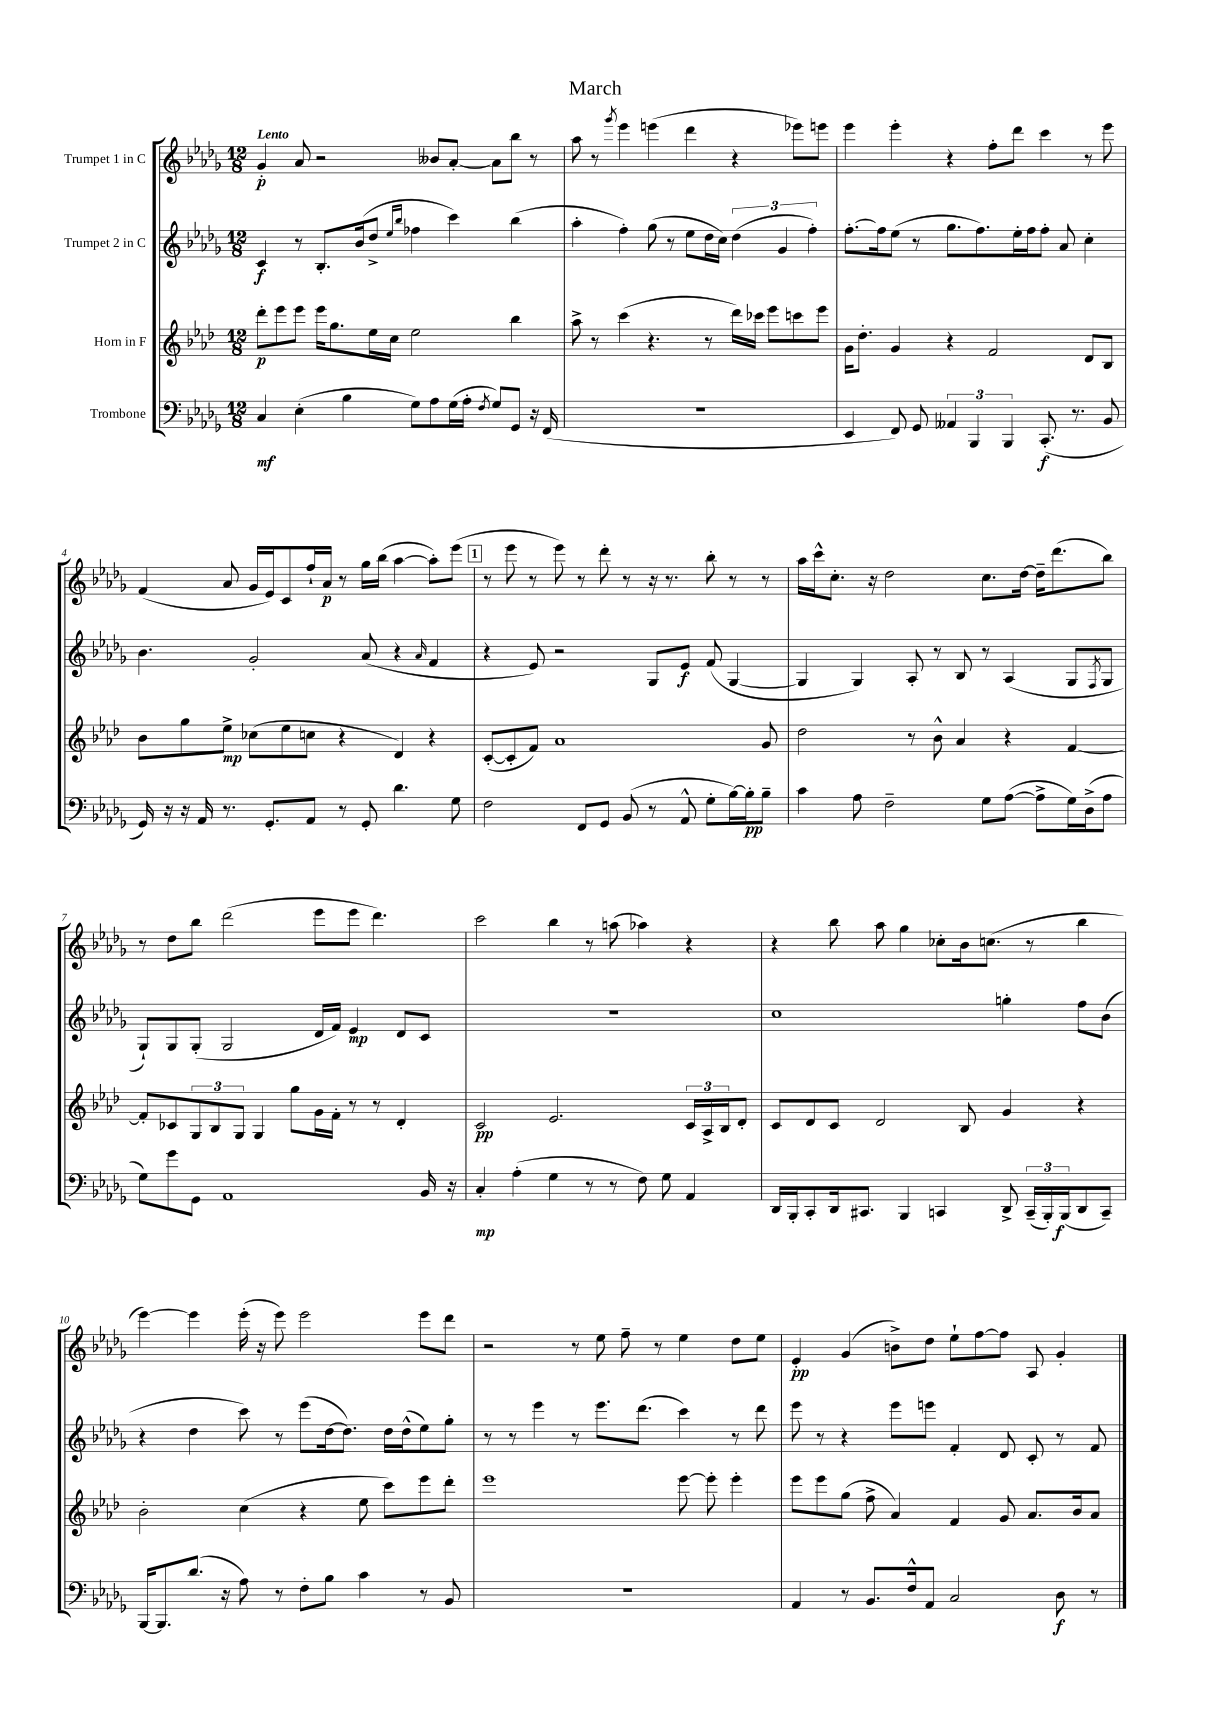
\header { title = "March" }
<<
\new StaffGroup <<
\new Staff = "s0" \with { instrumentName = "Trumpet 1 in C" } {
    \clef treble \key des \major \numericTimeSignature \time 12/8 \tempo "Lento"
    ges'4-.\p aes'8 r2 beses'8 aes'8~-. aes'8 bes''8 r8 |
    aes''8 r8 \acciaccatura { ges'''8 } ees'''4 e'''4( des'''4 r4 ees'''8) e'''8 |
    ees'''4 ees'''4-. r4 f''8-. des'''8 c'''4 r8 ees'''8 |
    f'4( aes'8 ges'16 ees'16) c'8 f''16-! aes'16\p r8 ges''16 bes''16( aes''4~ aes''8-.) ees'''8( |
    \mark \markup { \box "1" } r8 ees'''8 r8 ees'''8) r8 des'''8-. r8 r16 r8. bes''8-. r8 r8 |
    aes''16 c'''16-^ c''8.-. r16 des''2 c''8. des''16~ des''16-- des'''8.( bes''8) |
    r8 des''8 bes''8 des'''2( ees'''8 ees'''8 des'''4.) |
    c'''2 bes''4 r8 a''8( aes''4) r4 |
    r4 bes''8 aes''8 ges''4 ces''8-. bes'16 c''8.( r8 bes''4 |
    ees'''4~) ees'''4 ees'''16-.( r16 ees'''8) ees'''2 ees'''8 des'''8 |
    r2 r8 ees''8 f''8-- r8 ees''4 des''8 ees''8 |
    ees'4-.\pp ges'4( b'8->) des''8 ees''8-! f''8~ f''8 aes8 ges'4-. \bar "|." |
}
\new Staff = "s1" \with { instrumentName = "Trumpet 2 in C" } {
    \clef treble \key des \major \numericTimeSignature \time 12/8
    c'4\f r8 bes8.-. bes'16( des''8-> \grace { ees''16 bes''16 } fes''4 c'''4) bes''4( |
    aes''4-. f''4-.) ges''8( r8 ees''8 des''16 c''16) \tuplet 3/2 { des''4( ges'4 f''4-.) } |
    f''8.~-. f''16 ees''8( r8 ges''8. f''8.) ees''16-. f''16 f''8-. aes'8 c''4-. |
    bes'4. ges'2-. aes'8( r4 \grace { aes'16 } f'4 |
    \mark \markup { \box "1" } r4 ees'8) r2 ges8 ees'8\f f'8( ges4~ |
    ges4 ges4) aes8-. r8 bes8 r8 aes4( ges8 \acciaccatura { f8 } ges8 |
    ges8-!) ges8 ges8-.( ges2 des'16 f'16) ees'4\mp des'8 c'8 |
    R1. |
    c''1 g''4-. f''8 bes'8( |
    r4 des''4 c'''8) r8 ees'''8( des''16~ des''8.) des''16 des''16-^( ees''8) ges''8-. |
    r8 r8 ees'''4 r8 ees'''8. des'''8.( c'''4) r8 des'''8 |
    ees'''8 r8 r4 ees'''8 e'''8 f'4-. des'8 c'8-. r8 f'8 \bar "|." |
}
\new Staff = "s2" \with { instrumentName = "Horn in F" } {
    \clef treble \key aes \major \numericTimeSignature \time 12/8
    des'''8-.\p ees'''8 ees'''8 ees'''16 g''8. ees''16 c''16 ees''2 bes''4 |
    aes''8-> r8 c'''4( r4. r8 des'''16) ces'''16 ees'''8 c'''8 ees'''8 |
    g'16 des''8.-. g'4 r4 f'2 des'8 bes8 |
    bes'8 g''8 ees''8->\mp ces''8( ees''8 c''8 r4 des'4) r4 |
    \mark \markup { \box "1" } c'8~-.( c'8-. f'8) aes'1 g'8 |
    des''2 r8 bes'8-^ aes'4 r4 f'4~ |
    f'8-. ces'8 \tuplet 3/2 { g8 bes8 g8 } g4 g''8 g'16 f'16-. r8 r8 des'4-. |
    c'2\pp ees'2. \tuplet 3/2 { c'16 aes16-> bes16 } des'8-. |
    c'8 des'8 c'8 des'2 bes8 g'4 r4 |
    bes'2-. c''4( r4 ees''8 c'''8) ees'''8 des'''8-. |
    ees'''1 ees'''8~ ees'''8-. ees'''4-. |
    ees'''8 ees'''8 g''8( f''8-> aes'4) f'4 g'8 aes'8. bes'16 aes'8 \bar "|." |
}
\new Staff = "s3" \with { instrumentName = "Trombone" } {
    \clef bass \key des \major \numericTimeSignature \time 12/8
    c4\mf ees4-.( bes4 ges8) aes8 ges16( aes16-. \acciaccatura { f8 } ges8) ges,8 r16 f,16( |
    R1. |
    ees,4 f,8) ges,8 \tuplet 3/2 { aeses,4 bes,,4 bes,,4 } c,8.-.\f( r8. bes,8 |
    ges,16) r16 r16 aes,16 r8. ges,8.-. aes,8 r8 ges,8-. des'4. ges8 |
    \mark \markup { \box "1" } f2 f,8 ges,8 bes,8( r8 aes,8-^ ges8-. bes16~) bes16-.\pp bes8-- |
    c'4 aes8 f2-- ges8 aes8~( aes8-> ges16) des16->( aes8 |
    ges8) ges'8 ges,8 aes,1 bes,16 r16 |
    c4-.\mp aes4-.( ges4 r8 r8 f8) ges8 aes,4 |
    des,16 bes,,16-. c,8-. des,16 cis,8. bes,,4 c,4 des,8-> \tuplet 3/2 { c,16--( bes,,16-.) bes,,16\f( } des,8 c,8--) |
    bes,,16~ bes,,8. des'8.( r16 aes8) r8 f8-. bes8 c'4 r8 bes,8 |
    R1. |
    aes,4 r8 bes,8. f16-^ aes,8 c2 des8\f r8 \bar "|." |
}
>>
>>
